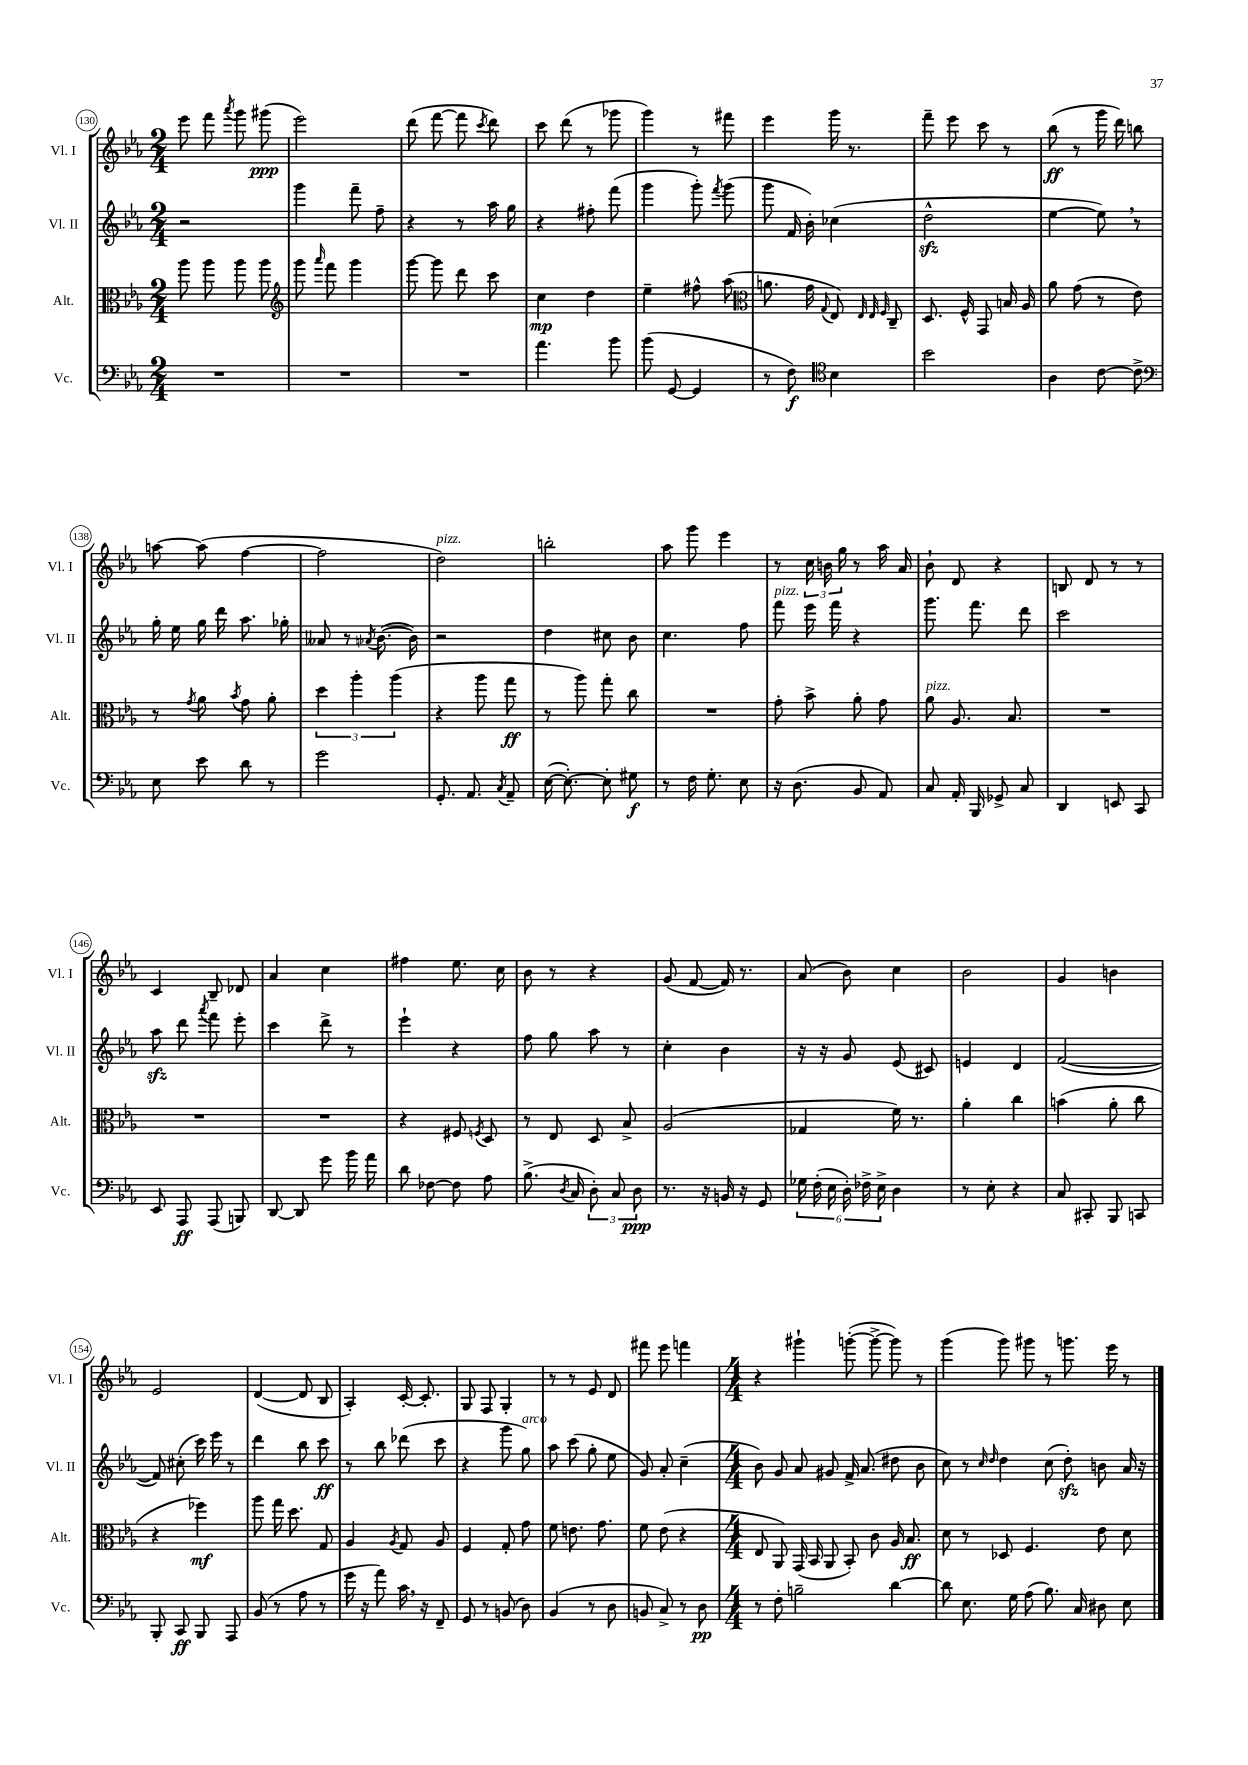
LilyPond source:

<<
\new StaffGroup <<
\new Staff = "s0" \with { instrumentName = "Vl. I" shortInstrumentName = "Vl. I" } {
    \clef treble \key ees \major \numericTimeSignature \time 2/4
    \autoBeamOff ees'''8 f'''8 \acciaccatura { aes'''8 } g'''8 gis'''8\ppp( |
    ees'''2) |
    d'''8( f'''8~ f'''8 \acciaccatura { c'''8 } d'''8) |
    c'''8 d'''8( r8 ges'''8 |
    g'''4) r8 fis'''8 |
    ees'''4 g'''16 r8. |
    f'''8-- ees'''8 c'''8 r8 |
    bes''8\ff( r8 g'''16 d'''16) b''8 |
    a''8~ a''8( f''4~ |
    f''2 |
    d''2^\markup { \italic "pizz." }) |
    b''2-. |
    aes''8 g'''8 ees'''4 |
    r8 \tuplet 3/2 { c''16 b'16 g''16 } r8 aes''16 aes'16 |
    bes'8-! d'8 r4 |
    b8 d'8 r8 r8 |
    c'4 bes8-- des'8 |
    aes'4 c''4 |
    fis''4 ees''8. c''16 |
    bes'8 r8 r4 |
    g'8( f'8~ f'16) r8. |
    aes'8( bes'8) c''4 |
    bes'2 |
    g'4 b'4 |
    ees'2 |
    d'4~( d'8 bes8 |
    aes4-.) c'16~-. c'8.-. |
    g8 f8 g4-. |
    r8 r8 ees'8 d'8 |
    fis'''8 ees'''8 f'''4 |
    \numericTimeSignature \time 4/4 r4 gis'''4-! g'''8~-.( g'''8~-> g'''8) r8 |
    g'''4( g'''8) gis'''8 r8 g'''8. ees'''16 r8 \bar "|." |
}
\new Staff = "s1" \with { instrumentName = "Vl. II" shortInstrumentName = "Vl. II" } {
    \clef treble \key ees \major \numericTimeSignature \time 2/4
    \autoBeamOff r2 |
    g'''4 f'''8-- f''8-- |
    r4 r8 aes''16 g''16 |
    r4 fis''8-. f'''8( |
    g'''4 g'''8-.) \acciaccatura { f'''8 } g'''8( |
    g'''8 f'16 bes'16-.) ces''4( |
    d''2-^\sfz |
    ees''4~ ees''8) \breathe r8 |
    g''16-. ees''16 g''16 d'''16 aes''8. ges''16-. |
    aeses'8 r8 \acciaccatura { aes'8 } bes'8.~( bes'16) |
    r2 |
    d''4 cis''8 bes'8 |
    c''4. f''8 |
    f'''8^\markup { \italic "pizz." } ees'''16 f'''16 r4 |
    g'''8. f'''8. d'''8 |
    c'''2 |
    aes''8\sfz d'''8 \acciaccatura { aes'''8 } f'''8 ees'''8-. |
    c'''4 d'''8-> r8 |
    ees'''4-! r4 |
    f''8 g''8 aes''8 r8 |
    c''4-. bes'4 |
    r16 r16 g'8 ees'8( cis'8) |
    e'4 d'4 |
    f'2~( |
    f'8) cis''8-.( c'''16) ees'''16 r8 |
    d'''4 bes''8 c'''8\ff |
    r8 bes''8 des'''8( c'''8 |
    r4 g'''8 g''8^\markup { \italic "arco" }) |
    aes''8 c'''8( g''8-. ees''8 |
    g'8) aes'8-. c''4--( |
    \numericTimeSignature \time 4/4 bes'8) g'8 aes'8 gis'8 f'16-> aes'8.( dis''8 bes'8 |
    c''8) r8 \grace { c''16 d''16 } d''4 c''8( d''8-.\sfz) b'8 aes'16 r16 \bar "|." |
}
\new Staff = "s2" \with { instrumentName = "Alt." shortInstrumentName = "Alt." } {
    \clef alto \key ees \major \numericTimeSignature \time 2/4
    \autoBeamOff aes''8 aes''8 aes''8 aes''8 |
    \clef treble g'''8 \grace { aes'''16 } f'''8 g'''4 |
    g'''8~ g'''8 d'''8 c'''8 |
    c''4\mp d''4 |
    ees''4-- fis''8-^ aes''8( |
    \clef alto a'8. g'16 \appoggiatura { g8 } ees8) \grace { ees32 ees32 f32 } c8-- |
    d8. f16-^ g,8 b16 aes16 |
    aes'8 g'8( r8 ees'8) |
    r8 \acciaccatura { g'8 } aes'8 \acciaccatura { bes'8 } g'8 aes'8-. |
    \tuplet 3/2 { d''4 aes''4-. aes''4( } |
    r4 aes''8 g''8\ff |
    r8 aes''8) g''8-. c''8 |
    R2 |
    g'8-. bes'8-> aes'8-. g'8 |
    aes'8^\markup { \italic "pizz." } aes8. bes8. |
    R2 |
    R2 |
    R2 |
    r4 fis8 \acciaccatura { f8 } d8 |
    r8 ees8 d8 bes8-> |
    aes2( |
    ges4 f'16) r8. |
    aes'4-. c''4 |
    b'4( aes'8-. c''8 |
    r4 fes''4\mf) |
    aes''8 g''16 d''8. g8 |
    aes4 \acciaccatura { aes8 } g8 aes8 |
    f4 g8-. g'8 |
    f'8 e'8. g'8. |
    f'8 ees'8( r4 |
    \numericTimeSignature \time 4/4 ees8 aes,8) g,16( bes,16 aes,8 bes,8-.) c'8 aes16 bes8.\ff |
    d'8 r8 des8 f4. ees'8 d'8 \bar "|." |
}
\new Staff = "s3" \with { instrumentName = "Vc." shortInstrumentName = "Vc." } {
    \clef bass \key ees \major \numericTimeSignature \time 2/4
    \autoBeamOff R2 |
    R2 |
    R2 |
    aes'4. bes'8 |
    bes'8( g,8~ g,4 |
    r8 f8\f) \clef tenor bes4 |
    bes'2 |
    aes4 c'8~ c'8-> |
    \clef bass ees8 ees'8 d'8 r8 |
    g'2 |
    g,8.-. aes,8. \acciaccatura { c8 } aes,8-- |
    ees16~( ees8.~-.) ees8-. gis8\f |
    r8 f16 g8.-. ees8 |
    r16 d8.( bes,8 aes,8) |
    c8 aes,16-. bes,,16 ges,8-> c8 |
    d,4 e,8 c,8 |
    ees,8 aes,,8\ff aes,,8( b,,8) |
    d,8~ d,8 g'8 bes'16 aes'16 |
    d'8 fes8~ fes8 aes8 |
    bes8.->( \acciaccatura { d8 } c16 \tuplet 3/2 { d8-.) c8 d8\ppp } |
    r8. r16 b,16 r16 g,8 |
    \tuplet 6/4 { ges16 f16-.( ees16 d16-.) fes16-> ees16-> } d4 |
    r8 ees8-. r4 |
    c8 cis,8-. bes,,8 c,8 |
    bes,,8-. c,8\ff bes,,8 aes,,8 |
    bes,8( r8 aes8 r8 |
    g'16 r16 aes'8) c'16 \breathe r16 f,8-- |
    g,8 r8 b,8( d8) |
    bes,4( r8 d8 |
    b,8 c8->) r8 d8\pp |
    \numericTimeSignature \time 4/4 r8 f8-. b2-- d'4~ |
    d'8 ees8. g16 aes8( bes8.) c16 dis8 ees8 \bar "|." |
}
>>
>>
\layout { \context { \Score currentBarNumber = #130 \override BarNumber.stencil = #(make-stencil-circler 0.1 0.3 ly:text-interface::print) } }
